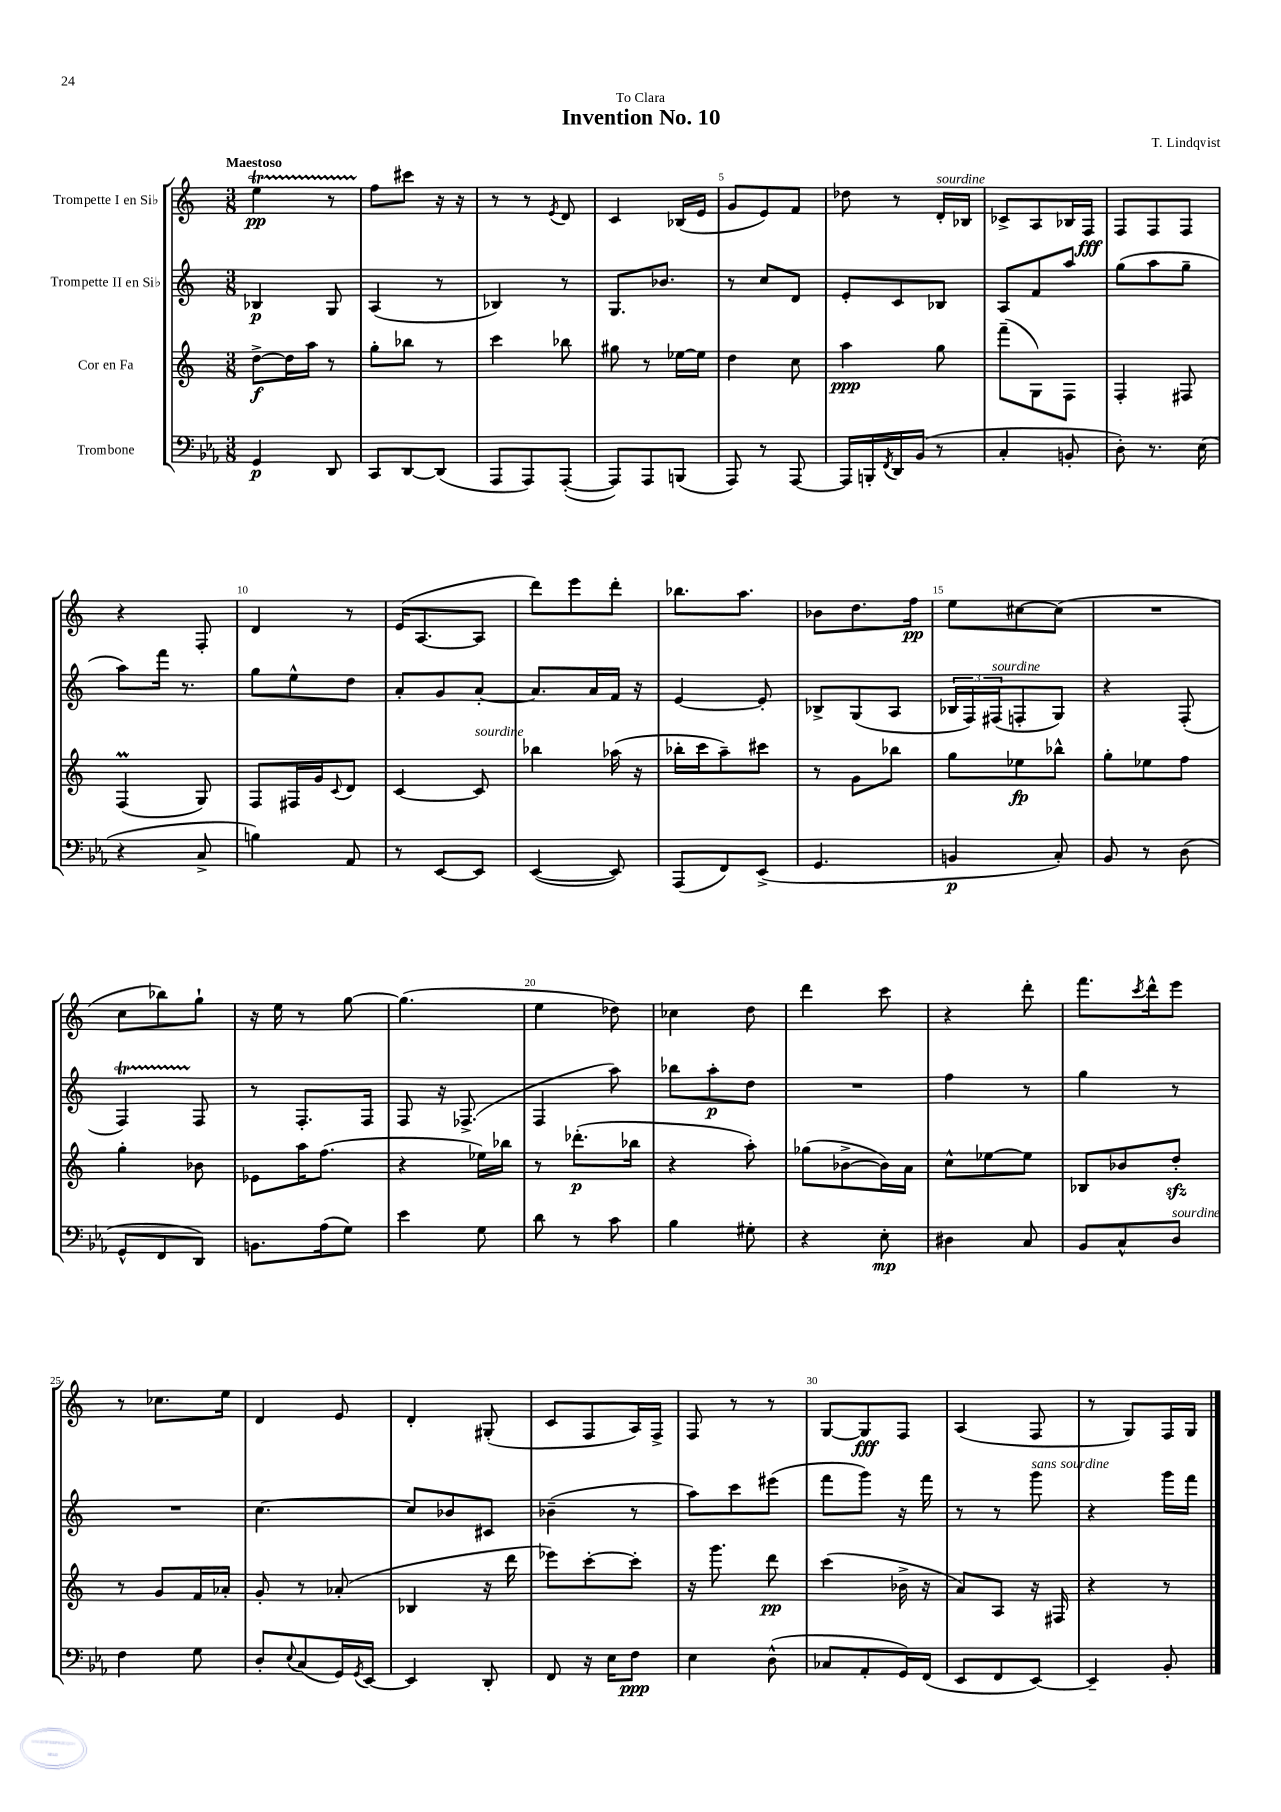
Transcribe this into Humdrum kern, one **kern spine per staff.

**kern	**dynam	**kern	**dynam	**kern	**dynam	**kern	**dynam
*part4	*part4	*part3	*part3	*part2	*part2	*part1	*part1
*staff4	*staff4	*staff3	*staff3	*staff2	*staff2	*staff1	*staff1
*I"Trombone	*	*I"Cor en Fa	*	*I"Trompette II en Si♭	*	*I"Trompette I en Si♭	*
*clefF4	*	*clefG2	*	*clefG2	*	*clefG2	*
*k[b-e-a-]	*	*k[]	*	*k[]	*	*k[]	*
*M3/8	*	*M3/8	*	*M3/8	*	*M3/8	*
=1	=1	=1	=1	=1	=1	=1	=1
!	!	!	!	!	!	!LO:TX:a:B:t=Maestoso	!
4GG/	p	[8dd^\L	f	4B-X/	p	4eet\	pp
.	.	16dd\L]	.	.	.	.	.
.	.	16aa\JJ	.	.	.	.	.
8DD/	.	8r	.	8G/	.	8r	.
=2	=2	=2	=2	=2	=2	=2	=2
8CC/L	.	8gg'\L	.	(4A/	.	8ff\L	.
[8DD/	.	8bb-X\J	.	.	.	8ccc#X\J	.
(8DD/J]	.	8r	.	8r	.	16r	.
.	.	.	.	.	.	16r	.
=3	=3	=3	=3	=3	=3	=3	=3
8AAA-/L	.	4ccc\	.	4B-X/)	.	8r	.
8AAA-/)	.	.	.	.	.	8r	.
.	.	.	.	.	.	8qe/	.
([8AAA-'/J	.	8bb-X\	.	8r	.	8d/	.
=4	=4	=4	=4	=4	=4	=4	=4
8AAA-/L])	.	8gg#X\	.	8.G/L	.	4c/	.
8AAA-/	.	8r	.	.	.	.	.
.	.	.	.	8.b-X/J	.	.	.
(8BBBn/J	.	[16ee-X\LL	.	.	.	(16B-X/LL	.
.	.	16ee-\JJ]	.	.	.	16e/JJ	.
=5	=5	=5	=5	=5	=5	=5	=5
8AAA-/)	.	4dd\	.	8r	.	8g/L	.
8r	.	.	.	8cc/L	.	8e/)	.
[8AAA-/	.	8cc\	.	8d/J	.	8f/J	.
=6	=6	=6	=6	=6	=6	=6	=6
16AAA-/LL]	.	4aa\	ppp	8e'/L	.	8dd-X\	.
16BBBn'/	.	.	.	.	.	.	.
8qFF/	.	.	.	.	.	.	.
16DD/	.	.	.	8c/	.	8r	.
(16BB-/JJ	.	.	.	.	.	.	.
!	!	!	!	!	!	!LO:TX:a:i:t=sourdine	!
8r	.	8gg\	.	8B-X/J	.	16d'/LL	.
.	.	.	.	.	.	16B-X/JJ	.
=7	=7	=7	=7	=7	=7	=7	=7
4C'/	.	(8fff~\L	.	8A/L	.	8c-X^/L	.
.	.	8G\)	.	8f/	.	8A/	.
8BBn'/	.	8F\J	.	8aa/J	.	16B-X/L	.
.	.	.	.	.	.	16F/JJ	fff
=8	=8	=8	=8	=8	=8	=8	=8
8D'\)	.	4F'/	.	(8gg\L	.	8F/L	.
8.r	.	.	.	8aa\	.	8F/	.
.	.	8F#X/	.	8gg~\J	.	8F/J	.
(16E-\	.	.	.	.	.	.	.
!!LO:LB:g=z
=9	=9	=9	=9	=9	=9	=9	=9
4r	.	(4FM/	.	8aa\L)	.	4r	.
.	.	.	.	16fff\Jk	.	.	.
.	.	.	.	8.r	.	.	.
8C^/	.	8G/)	.	.	.	8F'/	.
=10	=10	=10	=10	=10	=10	=10	=10
4Bn\)	.	8F/L	.	8gg\L	.	4d/	.
.	.	16F#X/L	.	8ee^^\	.	.	.
.	.	16g/J	.	.	.	.	.
.	.	8qqc/	.	.	.	.	.
8AA-/	.	8d/J	.	8dd\J	.	8r	.
=11	=11	=11	=11	=11	=11	=11	=11
8r	.	[4c/	.	8a'/L	.	(16e/KL	.
.	.	.	.	.	.	[8.A/	.
[8EE-/L	.	.	.	8g/	.	.	.
!	!	!LO:TX:a:i:t=sourdine	!	!	!	!	!
8EE-/J]	.	8c/]	.	[8a'/J	.	8A/J]	.
=12	=12	=12	=12	=12	=12	=12	=12
([4EE-/	.	4bb-X\	.	8.a/L]	.	8ddd\L)	.
.	.	.	.	.	.	8eee\	.
.	.	.	.	16a/L	.	.	.
8EE-/])	.	(16aa-X\	.	16f/JJ	.	8ddd'\J	.
.	.	16r	.	16r	.	.	.
=13	=13	=13	=13	=13	=13	=13	=13
(8AAA-/L	.	16bb-X'\LL	.	[4e/	.	8.bb-X\L	.
.	.	16ccc\J	.	.	.	.	.
8FF/)	.	8aa~\)	.	.	.	.	.
.	.	.	.	.	.	8.aa\J	.
(8EE-^/J	.	8ccc#X\J	.	8e'/]	.	.	.
=14	=14	=14	=14	=14	=14	=14	=14
4.GG/	.	8r	.	8B-X^/L	.	8b-X\L	.
.	.	8g\L	.	(8G/	.	8.dd\	.
.	.	8bb-X\J	.	8A/J	.	.	.
.	.	.	.	.	.	16ff\Jk	pp
=15	=15	=15	=15	=15	=15	=15	=15
4BBn/	p	8gg\L	.	24B-X/LL	.	8ee\L	.
.	.	.	.	24F/)	.	.	.
!	!	!	!	!LO:TX:a:i:t=sourdine	!	!	!
.	.	.	.	(24F#X/J	.	.	.
.	.	8ee-X\	fp	8Fn'/	.	[8cc#X\	.
8C'/)	.	8bb-X^^\J	.	8G/J)	.	(8cc#\J]	.
=16	=16	=16	=16	=16	=16	=16	=16
8BB-/	.	8gg'\L	.	4r	.	4.r	.
8r	.	8ee-X\	.	.	.	.	.
(8D\	.	8ff\J	.	(8F'/	.	.	.
!!LO:LB:g=z
=17	=17	=17	=17	=17	=17	=17	=17
8GG^^/L	.	4gg'\	.	4FT/)	.	8cc\L	.
8FF/	.	.	.	.	.	8bb-X\)	.
8DD/J)	.	8b-X\	.	8F/	.	8gg`\J	.
=18	=18	=18	=18	=18	=18	=18	=18
8.BBn\L	.	8e-X\L	.	8r	.	16r	.
.	.	.	.	.	.	16ee\	.
.	.	16aa\K	.	8.F'/L	.	8r	.
(16A-\k	.	(8.ff\J	.	.	.	.	.
8G\J)	.	.	.	.	.	[8gg\	.
.	.	.	.	16F/Jk	.	.	.
=19	=19	=19	=19	=19	=19	=19	=19
4e-\	.	4r	.	8F/	.	(4.gg\]	.
.	.	.	.	16r	.	.	.
.	.	.	.	(8.F-X^/	.	.	.
8G\	.	16ee-X\LL)	.	.	.	.	.
.	.	16bb-X\JJ	.	.	.	.	.
=20	=20	=20	=20	=20	=20	=20	=20
8d\	.	8r	.	4F/	.	4ee\	.
8r	.	(8.ddd-X'\L	p	.	.	.	.
8c\	.	.	.	8aa\)	.	8dd-X\)	.
.	.	16bb-X\Jk	.	.	.	.	.
=21	=21	=21	=21	=21	=21	=21	=21
4B-\	.	4r	.	8bb-X\L	.	4cc-X\	.
.	.	.	.	8aa'\	p	.	.
8G#X'\	.	8aa'\)	.	8dd\J	.	8dd\	.
=22	=22	=22	=22	=22	=22	=22	=22
4r	.	(8gg-X\L	.	4.r	.	4ddd\	.
.	.	[8b-X^\	.	.	.	.	.
8E-'\	mp	16b-\L])	.	.	.	8ccc\	.
.	.	16a\JJ	.	.	.	.	.
=23	=23	=23	=23	=23	=23	=23	=23
4D#X\	.	8cc^^\L	.	4ff\	.	4r	.
.	.	[8ee-X\	.	.	.	.	.
8C/	.	8ee-\J]	.	8r	.	8ddd'\	.
=24	=24	=24	=24	=24	=24	=24	=24
8BB-/L	.	8B-X/L	.	4gg\	.	8.fff\L	.
8C^^/	.	8b-X/	.	.	.	.	.
.	.	.	.	.	.	8qccc/	.
.	.	.	.	.	.	16ddd^^\k	.
!LO:TX:a:i:t=sourdine	!	!	!	!	!	!	!
8D/J	.	8ddzz'/J	.	8r	.	8eee\J	.
!!LO:LB:g=z
=25	=25	=25	=25	=25	=25	=25	=25
4F\	.	8r	.	4.r	.	8r	.
.	.	8g/L	.	.	.	8.cc-X\L	.
8G\	.	16f/L	.	.	.	.	.
.	.	16a-X'/JJ	.	.	.	16ee\Jk	.
=26	=26	=26	=26	=26	=26	=26	=26
8D'/L	.	8g'/	.	[4.cc\	.	4d/	.
8qqE-/	.	.	.	.	.	.	.
(8C/	.	8r	.	.	.	.	.
16GG/L)	.	(8a-X'/	.	.	.	8e/	.
8qGG/	.	.	.	.	.	.	.
[16EE-/JJ	.	.	.	.	.	.	.
=27	=27	=27	=27	=27	=27	=27	=27
4EE-/]	.	4B-X/	.	8cc/L]	.	4d'/	.
.	.	.	.	8b-X/	.	.	.
8DD'/	.	16r	.	8c#X/J	.	(8G#X'/	.
.	.	16ddd\	.	.	.	.	.
=28	=28	=28	=28	=28	=28	=28	=28
8FF/	.	8eee-X\L)	.	(4b-X~\	.	8c/L	.
16r	.	[8ccc'\	.	.	.	8F/	.
16E-\KL	.	.	.	.	.	.	.
8F\J	ppp	8ccc'\J]	.	8r	.	16A/L)	.
.	.	.	.	.	.	16F^/JJ	.
=29	=29	=29	=29	=29	=29	=29	=29
4E-\	.	16r	.	8aa\L)	.	8F/	.
.	.	8.ggg\	.	.	.	.	.
.	.	.	.	8ccc\	.	8r	.
(8D^^\	.	8ddd\	pp	(8eee#X\J	.	8r	.
=30	=30	=30	=30	=30	=30	=30	=30
8C-X/L	.	(4ccc\	.	8fff\L	.	[8G/L	.
8AA-'/	.	.	.	8ggg\J)	.	8G/]	fff
16GG/L)	.	16b-X^\	.	16r	.	8F/J	.
(16FF/JJ	.	16r	.	16fff\	.	.	.
=31	=31	=31	=31	=31	=31	=31	=31
8EE-/L	.	8a/L)	.	8r	.	(4A/	.
8FF/	.	8A/J	.	8r	.	.	.
!	!	!	!	!LO:TX:a:i:t=sans sourdine	!	!	!
[8EE-/J)	.	16r	.	8ggg\	.	8F/	.
.	.	16F#X/	.	.	.	.	.
=32	=32	=32	=32	=32	=32	=32	=32
4EE-~/]	.	4r	.	4r	.	8r	.
.	.	.	.	.	.	8G/L)	.
8BB-'/	.	8r	.	16ggg\LL	.	16F/L	.
.	.	.	.	16fff\JJ	.	16G/JJ	.
==	==	==	==	==	==	==	==
*-	*-	*-	*-	*-	*-	*-	*-
